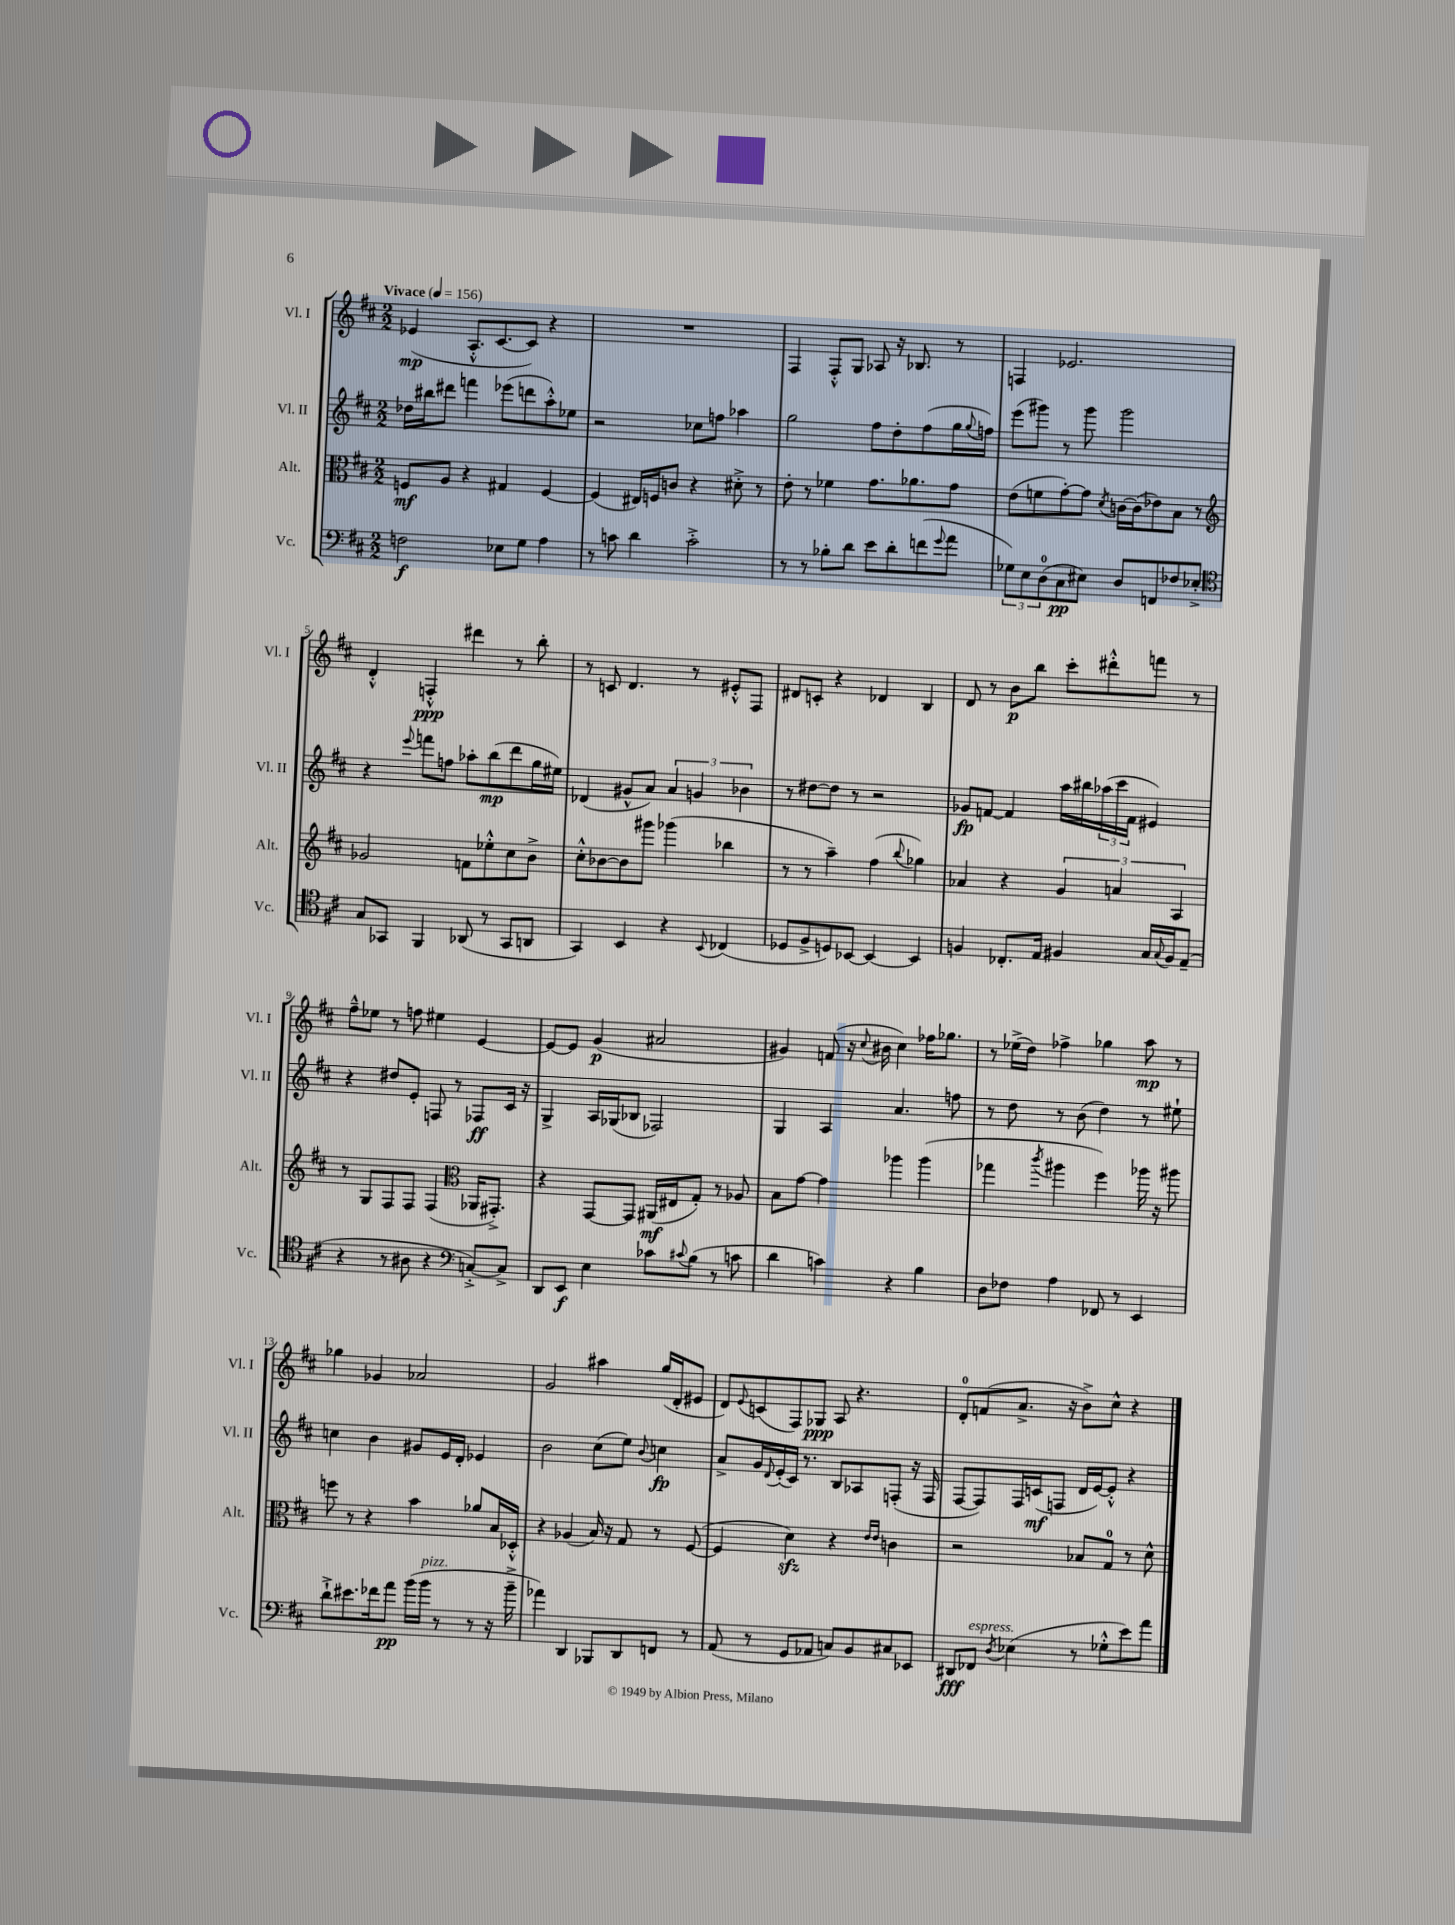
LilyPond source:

<<
\new StaffGroup <<
\new Staff = "s0" \with { instrumentName = "Vl. I" shortInstrumentName = "Vl. I" } {
    \clef treble \key d \major \numericTimeSignature \time 2/2 \tempo "Vivace" 4 = 156
    ees'4\mp( a8.-.-^ cis'8.~ cis'8) r4 |
    R1 |
    fis4 fis8-.-^ g8 aes8 r16 bes8. r8 |
    f4 ees'2. |
    d'4-.-^ f4-.-^\ppp dis'''4 r8 b''8-. |
    r8 c'8 d'4. r8 eis'8-.-^ fis8 |
    dis'8 c'8-. r4 des'4 b4 |
    d'8 r8 b'8\p b''8 cis'''8-. dis'''8-.-^ f'''8 r8 |
    fis''8---^ ees''8 r8 f''8 eis''4 e'4~ |
    e'8~ e'8 g'4\p( ais'2 |
    gis'4) f'8( r16 \appoggiatura { cis''8 } bis'16 cis''4) fes''16 ges''8. |
    r8 ees''16->( d''16) fes''4-> ges''4 a''8\mp r8 |
    ges''4 ges'4 aes'2 |
    g'2 ais''4 g''16( d'16-. eis'8 |
    d'8) \appoggiatura { e'8 } c'8( fis8) ges8\ppp a8 r4. |
    d'8-0-. f'8( a'8.-> r16 b'8->) cis''8-^ r4 \bar "|." |
}
\new Staff = "s1" \with { instrumentName = "Vl. II" shortInstrumentName = "Vl. II" } {
    \clef treble \key d \major \numericTimeSignature \time 2/2
    des''16 bis''16 dis'''8 f'''4 ees'''8( d'''8 a''8-.-^) ees''8 |
    r2 ces''8 f''8 aes''4 |
    g''2 fis''8 d''8-. fis''8( g''16 \appoggiatura { g''8 } f''16) |
    e'''8( gis'''8) r8 gis'''8 gis'''2 |
    r4 \appoggiatura { e'''8 } f'''8 f''8 aes''8-. b''8\mp( d'''8 g''16 eis''16) |
    des'4( gis'8-^ a'8) \tuplet 3/2 { a'4 g'4 bes'4 } |
    r8 dis''8~ dis''8 r8 r2 |
    ges'8\fp f'8~ f'4 a''16 bis''16 \tuplet 3/2 { aes''16( cis'''16 f'16 } eis'4) |
    r4 dis''8 e'8-. f8 r8 fes8\ff cis'16 r16 |
    g4-> a16 ges16( bes8 fes2) |
    g4 a4 a'4. f''8 |
    r8 d''8 r8 b'8( d''4) r8 eis''8-! |
    c''4 b'4 gis'8 e'16 d'16-. ees'4 |
    b'2 cis''8( e''8) \appoggiatura { b'8 } c''4\fp |
    a'8-> g'16 \appoggiatura { d'8 } e'16-.( cis'16) r8. b8 aes8 f8-.( r16 f16 |
    fis8~ fis8) fis16 c'16\mf( f8 d'16 e'16~) e'8-.-^ r4 \bar "|." |
}
\new Staff = "s2" \with { instrumentName = "Alt." shortInstrumentName = "Alt." } {
    \clef alto \key d \major \numericTimeSignature \time 2/2
    f8\mf a8 r4 gis4 f4~ |
    f4( eis16) f16 c'8 r4 dis'8-.-> r8 |
    e'8-. r8 fes'4 g'8. aes'8. g'8 |
    e'8( f'8 g'8~-.) g'8 \acciaccatura { d'8 } c'16~ c'16( ees'8) b8 r8 |
    \clef treble ges'2 f'8 ees''8-.-^ cis''8 b'8-> |
    cis''8-.-^ bes'8~ bes'8 gis'''8 ges'''4( bes''4 |
    r8 r8 a''4--) fis''4( \appoggiatura { b''8 } ges''4) |
    aes'4 r4 \tuplet 3/2 { g'4 a'4 a4 } |
    r8 g8 fis8 fis8 fis4( \clef alto aes,16 gis,8.-.->) |
    r4 g,8~ g,8 ais,16\mf( eis16 g8-.) r8 aes8 |
    b8 g'8~ g'4 aes''4 aes''4( |
    ges''4 \acciaccatura { cis'''8 } ais''4 fis''4) aes''16 r16 ais''8 |
    f''8 r8 r4 b'4 aes'8 b16 des16-.-^ |
    r4 aes4( b16) r16 g8 r8 fis8~( |
    fis4 d'4\sfz) r4 \grace { e'16 e'16 } c'4 |
    r2 bes8 g8-0 r8 d'8-^ \bar "|." |
}
\new Staff = "s3" \with { instrumentName = "Vc." shortInstrumentName = "Vc." } {
    \clef bass \key d \major \numericTimeSignature \time 2/2
    f2\f ees8 g8 a4 |
    r8 c'8 d'4 c'2-.-> |
    r8 r8 bes8-. d'8 e'8 d'8-. f'8( \appoggiatura { g'8 } a'8 |
    \tuplet 3/2 { ges8) e8 d8-0( } cis8\pp eis8) d8 f,8 fes8 ees8-.-> |
    \clef tenor g8 ges,8 fis,4 aes,8( r8 ges,8 a,8 |
    g,4) b,4 r4 \appoggiatura { b,8 } ces4( |
    des8 fis8-> d8) bes,8~ bes,4~ bes,4 |
    f4 ces8.-. e16 fis4 g16 \appoggiatura { g8 } fis16 e8--( |
    r4 r8 ais8 r4 \clef bass c8~-.->) c8-> |
    d,8 e,8\f e4 ces'8 \appoggiatura { cis'8 } b8( r8 c'8 |
    d'4 c'4) r4 b4 |
    d8 fes8 a4 fes,8 r8 e,4 |
    d'8-!-> eis'8. fes'16 a'8\pp b'16( b'16^\markup { \italic "pizz." } r8 r8 r16 b'16---> |
    aes'4) d,4 bes,,8 d,8 f,8 r8 |
    a,8( r8 g,8 aes,8 c8) b,8 cis8 ees,8 |
    dis,8\fff fes,8^\markup { \italic "espress." } \acciaccatura { d8 } ees4( r8 ges8-.-^ e'8) a'8 \bar "|." |
}
>>
>>
